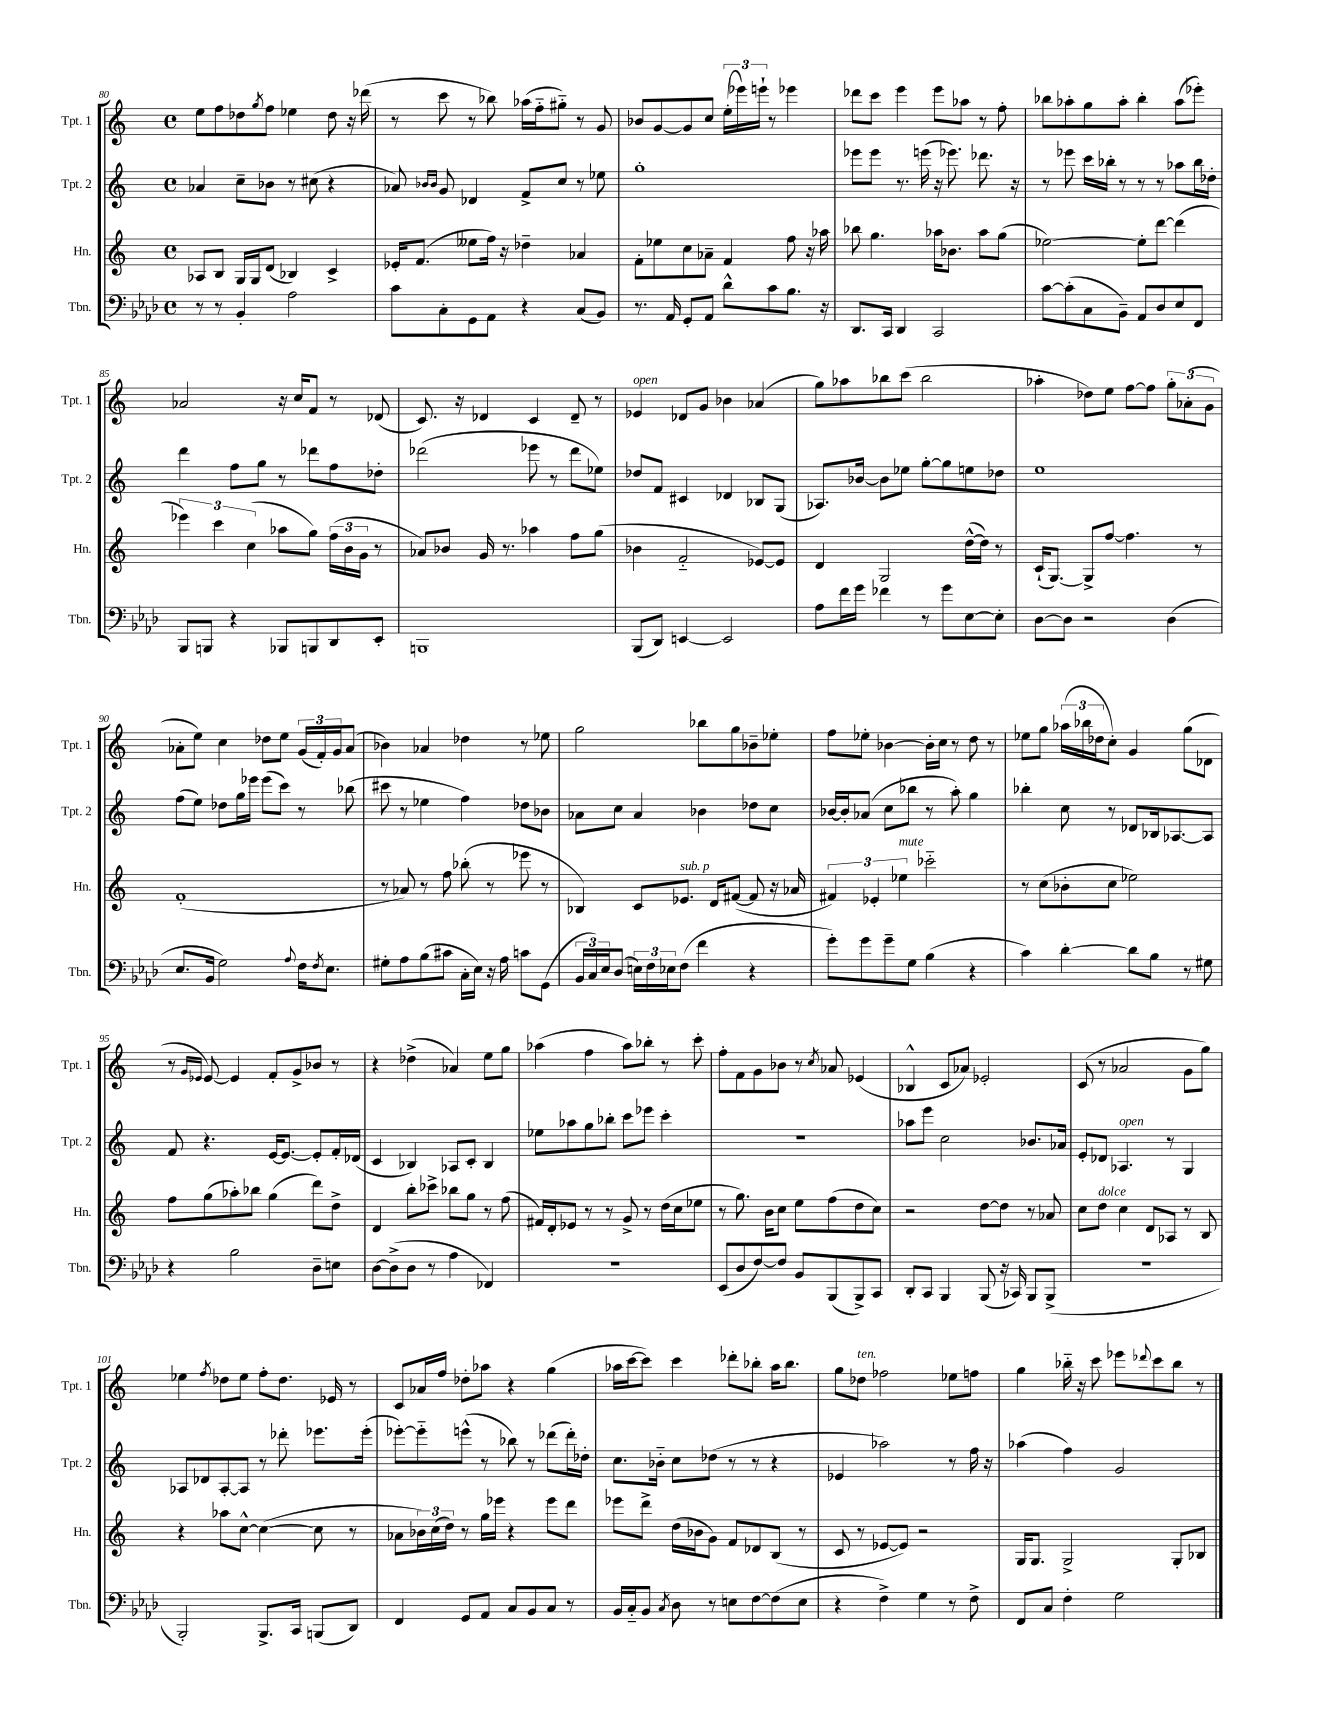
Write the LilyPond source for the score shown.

<<
\new StaffGroup <<
\new Staff = "s0" \with { instrumentName = "Tpt. 1" shortInstrumentName = "Tpt. 1" } {
    \clef treble \key c \major \defaultTimeSignature \time 4/4
    e''8 f''8 des''8 \acciaccatura { g''8 } f''8 ees''4 des''8 r16 des'''16( |
    r8 c'''8 r8 bes''8) aes''16( f''16-_ gis''8-_) r8 g'8 |
    bes'8 g'8~ g'8 c''8 \tuplet 3/2 { e''16-.( ees'''16) e'''16-! } r8 ees'''4 |
    des'''8 c'''8 e'''4 e'''8 aes''8 r8 f''8-. |
    bes''8 aes''8-. g''8 aes''8-. bes''4-. aes''8( ees'''8-.) |
    aes'2 r16 c''16 f'8 r8 des'8( |
    c'8.) r16 des'4 c'4 des'8-- r8 |
    ees'4^\markup { \italic "open" } des'8 g'8 bes'4 aes'4( |
    g''8) aes''8 bes''8 c'''8( bes''2 |
    aes''4-. des''8) e''8 f''8~ f''8 \tuplet 3/2 { g''8-. aes'8-.( g'8 } |
    aes'8-. e''8) c''4 des''8 e''8 \tuplet 3/2 { g'16( f'16-.) g'16 } aes'8( |
    bes'4) aes'4 des''4 r8 ees''8 |
    g''2 bes''8 g''8 bes'8-- ees''8-. |
    f''8 ees''8-. bes'4~ bes'16-. c''16 r8 d''8 r8 |
    ees''8 g''8 \tuplet 3/2 { aes''16( bes''16 des''16 } c''8-.) g'4 g''8( des'8 |
    r8 \grace { g'16 ees'16 } ees'8~) ees'4 f'8-. g'8-> bes'8 r8 |
    r4 des''4->( aes'4) e''8 g''8 |
    aes''4( f''4 aes''8) bes''8-. r8 c'''8-. |
    f''8-. f'8 g'8 bes'8 r8 \acciaccatura { c''8 } aes'8 ees'4( |
    bes4-^ c'8 aes'8) ees'2-. |
    c'8( r8 aes'2 g'8 g''8) |
    ees''4 \acciaccatura { f''8 } des''8 ees''8 f''8-. des''8. ees'16 r8 |
    c'8 aes'16 f''16 des''8-. aes''8 r4 g''4( |
    aes''16 c'''16~ c'''8) c'''4 des'''8-. bes''8-. aes''16 bes''8. |
    g''8 des''8^\markup { \italic "ten." } fes''2 ees''8 f''8 |
    g''4 bes''16-_ r16 c'''8 ees'''8 \appoggiatura { des'''8 } c'''8 bes''8 r8 \bar "|." |
}
\new Staff = "s1" \with { instrumentName = "Tpt. 2" shortInstrumentName = "Tpt. 2" } {
    \clef treble \key c \major \defaultTimeSignature \time 4/4
    aes'4 c''8-- bes'8 r8 cis''8( r4 |
    aes'8) \grace { bes'16 bes'16 } g'8 des'4 f'8-> c''8 r8 ees''8 |
    g''1-. |
    ees'''8 ees'''8 r8. e'''16( r16 ees'''8.) des'''8. r16 |
    r8 ees'''8 c'''16 bes''16-. r8 r8 r8 aes''8 bes''16 des''16-. |
    d'''4 f''8 g''8 r8 des'''8 f''8 des''8-. |
    des'''2( ees'''8 r8 des'''8 ees''8) |
    des''8 f'8 cis'4 des'4 bes8 g8( |
    aes8.) bes'16~ bes'8 ees''8 g''8~-. g''8 e''8 des''8 |
    e''1 |
    f''8( e''8) des''8 g''16 ees'''16 ees'''8( c'''8) r8 bes''8( |
    cis'''8 r8 ees''4 f''4) des''8 bes'8 |
    aes'8 c''8 aes'4 bes'4 des''8 c''8 |
    bes'16~ bes'16-. aes'8( c''8 bes''8 r8 a''8-.) g''4 |
    bes''4-. c''8 r8 des'8 bes16 aes8.~ aes8 |
    f'8 r4. e'16~ e'8.~ e'8-. f'16-. des'16( |
    c'4 bes4) aes8 c'8-. bes4 |
    ees''8 aes''8 g''8 bes''8-. c'''8 ees'''8 c'''4-. |
    R1 |
    aes''8 e'''8 c''2 bes'8. aes'16 |
    e'8-. des'8 aes4.^\markup { \italic "open" } r8 g4 |
    aes8 des'8 aes8~-. aes8 r8 des'''8-. ees'''8. ees'''16-.( |
    ees'''8~-.) ees'''8-_ e'''8-^( r8 bes''8) r8 des'''8( des'''16-.) des''16-. |
    c''8. bes'16-_ c''8 des''8( r8 r8 r4 |
    ees'4 aes''2) r8 f''16 r16 |
    aes''4( f''4) g'2 \bar "|." |
}
\new Staff = "s2" \with { instrumentName = "Hn." shortInstrumentName = "Hn." } {
    \clef treble \key c \major \defaultTimeSignature \time 4/4
    aes8 b8 g16 g16 d'8( bes4) c'4-> |
    ees'16-. f'8.( eeses''8 f''16) r16 des''4-- aes'4 |
    f'8-. ees''8 c''8 aes'8-- f'4 f''8 r16 aes''16 |
    bes''8 g''4. aes''16 bes'8. aes''8 g''8( |
    ees''2~) ees''8-. d'''8~ d'''4( |
    \tuplet 3/2 { ees'''4) c'''4 c''4( } aes''8 g''8) \tuplet 3/2 { f''16( b'16 g'16 } r8 |
    aes'8) bes'8 g'16 r8. aes''4 f''8 g''8( |
    bes'4 f'2-_ ees'8~) ees'8 |
    d'4 g2 d''16~-^( d''16) r8 |
    c'16-!( g8.~) g8-> f''8~ f''4. r8 |
    f'1-.( |
    r8 aes'8) r8 f''8 bes''8-.( r8 ees'''8 r8 |
    bes4) c'8 ees'8.^\markup { \italic "sub. p" } d'16 fis'8~( fis'8 r16 aes'16 |
    \tuplet 3/2 { fis'4) ees'4-. ees''4^\markup { \italic "mute" } } ces'''2-_ |
    r8 c''8( bes'8-. c''8 ees''2) |
    f''8 g''8( aes''8-.) bes''8 g''4( d'''8) d''8-> |
    d'4 b''8-. ces'''8-> bes''8 g''8 r8 f''8( |
    fis'16) d'16-. ees'8 r8 r8 g'8-> r8 d''16( c''16 ees''8 |
    r8 g''8.) b'16 c''8 e''8 f''8( d''8 c''8) |
    r2 d''8~ d''8 r8 aes'8 |
    c''8 d''8^\markup { \italic "dolce" } c''4 d'8 aes8 r8 b8 |
    r4 aes''8 c''8~-^ c''4~( c''8 r8 |
    aes'8 \tuplet 3/2 { bes'16) c''16( d''16) } r8 g''16 ees'''16 r4 ees'''8 d'''8 |
    ees'''8 d'''8-> d''16( bes'16 g'8) f'8 des'8 b8( r8 |
    c'8 r8 ees'8~ ees'8) r2 |
    g16 g8. g2-> g8-. bes8 \bar "|." |
}
\new Staff = "s3" \with { instrumentName = "Tbn." shortInstrumentName = "Tbn." } {
    \clef bass \key aes \major \defaultTimeSignature \time 4/4
    r8 r8 bes,4-. aes2 |
    c'8 c8-. g,8 aes,8 r4 c8( bes,8) |
    r8. aes,16 g,8-. aes,8 des'8-^ c'8 bes8. r16 |
    des,8. c,16 des,4 c,2 |
    c'8~ c'8-.( c8 bes,8--) aes,8 des8 ees8 f,8 |
    bes,,8 b,,8 r4 bes,,8 b,,8 des,8 ees,8-. |
    b,,1 |
    bes,,8( des,8) e,4~ e,2 |
    aes8 f'16 g'16 fes'4 r8 g'8 ees8~ ees8-. |
    des8~ des8 r2 des4( |
    ees8. bes,16 g2) \appoggiatura { aes8 } f16 \acciaccatura { f8 } ees8. |
    gis8-. aes8 bes8( cis'8 c16-. ees16) r16 aes16 c'8 g,8( |
    \tuplet 3/2 { bes,16 c16) ees16 } des8( \tuplet 3/2 { e16) f16 ees16 } f8( f'4 r4 |
    g'8-.) g'8 g'8-- g8 bes4( r4 |
    c'4) des'4~-. des'8 bes8 r8 gis8 |
    r4 bes2 des8-- e8 |
    des8~ des8->( des8 r8 aes4 fes,4) |
    r1 |
    ees,8( des8 f8~) f8 bes,8 bes,,8( bes,,8->) c,8 |
    des,8-. c,8 bes,,4 bes,,8( r16 ces,16) bes,,8 bes,,8->( |
    r1 |
    bes,,2-.) bes,,8.-> c,16 b,,8( des,8) |
    f,4 g,8 aes,8 c8 bes,8 c8 r8 |
    bes,16 c16-_ bes,8 \acciaccatura { c8 } des8 r8 e8 f8~ f8( e8 |
    r4 f4->) g4 r8 f8-> |
    f,8 c8 f4-. g2 \bar "|." |
}
>>
>>
\layout { \context { \Score currentBarNumber = #80 } }
